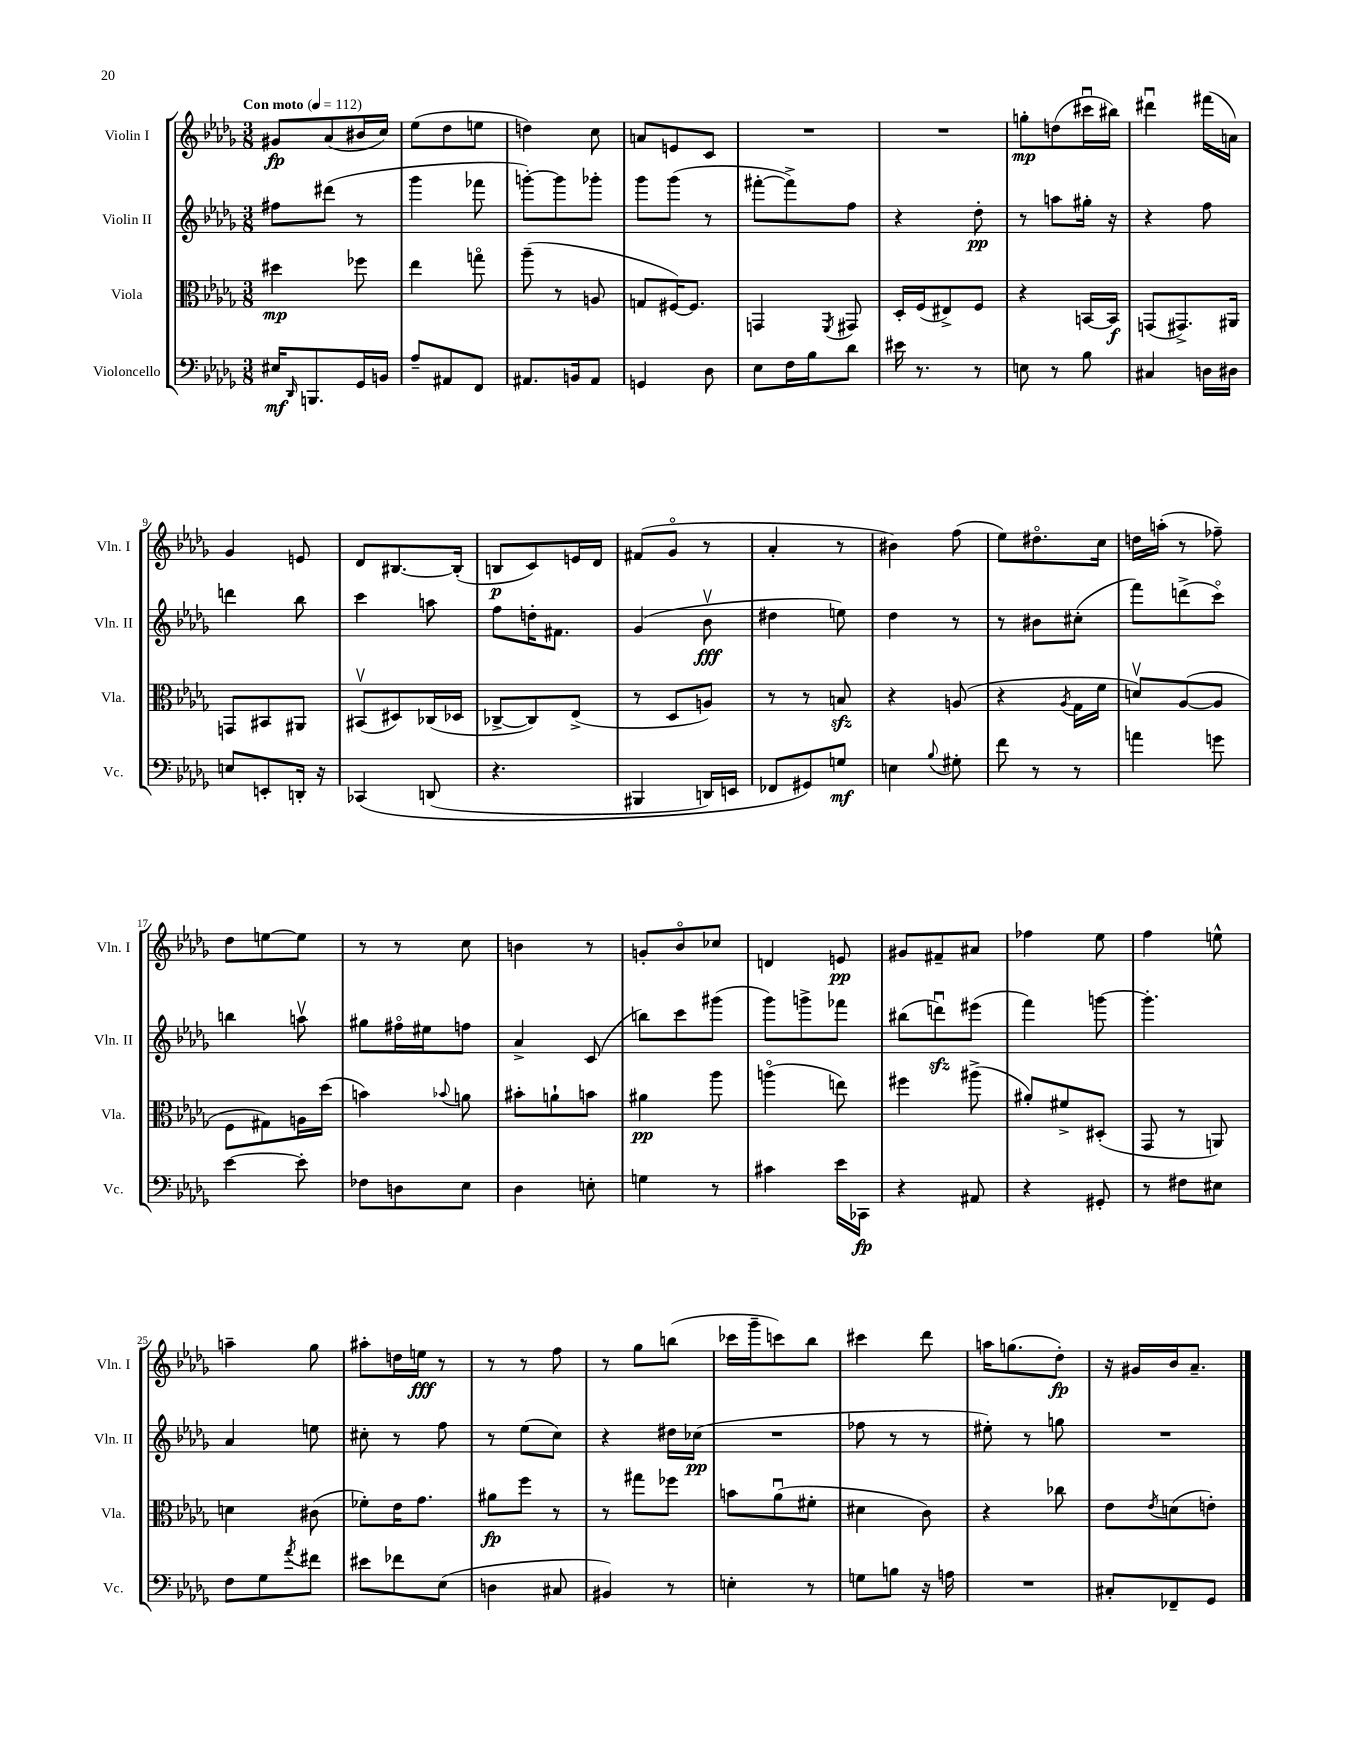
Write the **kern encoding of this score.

**kern	**dynam	**kern	**dynam	**kern	**dynam	**kern	**dynam
*part4	*part4	*part3	*part3	*part2	*part2	*part1	*part1
*staff4	*staff4	*staff3	*staff3	*staff2	*staff2	*staff1	*staff1
*I"Violoncello	*	*I"Viola	*	*I"Violin II	*	*I"Violin I	*
*I'Vc.	*	*I'Vla.	*	*I'Vln. II	*	*I'Vln. I	*
*clefF4	*	*clefC3	*	*clefG2	*	*clefG2	*
*k[b-e-a-d-g-]	*	*k[b-e-a-d-g-]	*	*k[b-e-a-d-g-]	*	*k[b-e-a-d-g-]	*
*M3/8	*	*M3/8	*	*M3/8	*	*M3/8	*
*MM112	*	*MM112	*	*MM112	*	*MM112	*
=1	=1	=1	=1	=1	=1	=1	=1
!	!	!	!	!	!	!LO:TX:a:B:t=Con moto	!
16E#X/KL	mf	4dd#X\	mp	8ff#X\L	.	8g#X/L	fp
16qqDD-/	.	.	.	.	.	.	.
8.BBBn/	.	.	.	.	.	.	.
.	.	.	.	(8ddd#X\J	.	(8a-/	.
16GG-/L	.	8ff-X\	.	8r	.	16b#X/L	.
16BBn/JJ	.	.	.	.	.	16cc/JJ)	.
=2	=2	=2	=2	=2	=2	=2	=2
8A-~/L	.	4ee-\	.	4ggg-\	.	(8ee-\L	.
8AA#X/	.	.	.	.	.	8dd-\	.
8FF/J	.	8ggn\	.	8fff-X\	.	8een\J	.
=3	=3	=3	=3	=3	=3	=3	=3
8.AA#X/L	.	(8aa-~\	.	[8gggn'\L)	.	4ddn\)	.
.	.	8r	.	8ggg\]	.	.	.
16BBn/k	.	.	.	.	.	.	.
8AA#/J	.	8An/	.	8ggg-X'\J	.	8cc\	.
=4	=4	=4	=4	=4	=4	=4	=4
4GGn/	.	8Gn/L	.	8ggg-\L	.	8an/L	.
.	.	[16F#X/K)	.	(8ggg-\J	.	8en/	.
.	.	8.F#/J]	.	.	.	.	.
8D-\	.	.	.	8r	.	8c/J	.
=5	=5	=5	=5	=5	=5	=5	=5
8E-\L	.	4GGn/	.	[8fff#X'\L	.	4.r	.
16F\L	.	.	.	8fff#^\])	.	.	.
16B-\J	.	.	.	.	.	.	.
.	.	8qFF/	.	.	.	.	.
8d-\J	.	8GG#X/	.	8ff\J	.	.	.
=6	=6	=6	=6	=6	=6	=6	=6
16e#X\	.	16D-'/LL	.	4r	.	4.r	.
8.r	.	(16F/J	.	.	.	.	.
.	.	8E#X^/)	.	.	.	.	.
8r	.	8F/J	.	8dd-'\	pp	.	.
=7	=7	=7	=7	=7	=7	=7	=7
8En\	.	4r	.	8r	.	8ggn'\L	mp
8r	.	.	.	8aan\L	.	(8ddn\	.
8B-\	.	[16BBn/LL	.	16gg#X'\Jk	.	16ccc#Xu\L	.
.	.	16BB/JJ]	f	16r	.	16bb#X\JJ)	.
=8	=8	=8	=8	=8	=8	=8	=8
4C#X/	.	(8GGn/L	.	4r	.	4ddd#Xu\	.
.	.	8.GG#X^/)	.	.	.	.	.
16Dn\LL	.	.	.	8ff\	.	(16fff#X\LL	.
16D#X\JJ	.	16AA#X/Jk	.	.	.	16an\JJ)	.
!!LO:LB:g=z
=9	=9	=9	=9	=9	=9	=9	=9
8En/L	.	8GGn/L	.	4dddn\	.	4g-/	.
8EEn'/	.	8BB#X/	.	.	.	.	.
16DDn'/Jk	.	8AA#X/J	.	8bb-\	.	8en/	.
16r	.	.	.	.	.	.	.
=10	=10	=10	=10	=10	=10	=10	=10
(4CC-X/	.	(8BB#Xv/L	.	4ccc\	.	8d-/L	.
.	.	8D#X/)	.	.	.	[8.B#X/	.
(8DDn/	.	(16C-X/L	.	8aan\	.	.	.
.	.	16D-X/JJ	.	.	.	(16B#'/Jk]	.
=11	=11	=11	=11	=11	=11	=11	=11
4.r	.	[8C-X^/L	.	8ff\L	.	8Bn/L	p
.	.	8C-/])	.	16ddn'\K	.	8c/)	.
.	.	.	.	8.f#X\J	.	.	.
.	.	(8E-^/J	.	.	.	16en/L	.
.	.	.	.	.	.	16d-/JJ	.
=12	=12	=12	=12	=12	=12	=12	=12
4BBB#X/	.	8r	.	(4g-/	.	(8f#X/L	.
.	.	8D-/L	.	.	.	8g-/J	.
16DDn/LL)	.	8An/J)	.	8b-v\	fff	8r	.
16EEn/JJ	.	.	.	.	.	.	.
=13	=13	=13	=13	=13	=13	=13	=13
8FF-X/L	.	8r	.	4dd#X\	.	4a-'/	.
8GG#X/)	.	8r	.	.	.	.	.
8Gn/J	mf	8Bnzz/	.	8een\)	.	8r	.
=14	=14	=14	=14	=14	=14	=14	=14
4En\	.	4r	.	4dd-\	.	4b#X\)	.
8qqB-/	.	.	.	.	.	.	.
8G#X'\	.	(8An/	.	8r	.	(8ff\	.
=15	=15	=15	=15	=15	=15	=15	=15
8f\	.	4r	.	8r	.	8ee-\L)	.
8r	.	.	.	8b#X\L	.	8.dd#X\	.
.	.	8qA-/	.	.	.	.	.
8r	.	16G-\LL	.	(8cc#X'\J	.	.	.
.	.	16f\JJ	.	.	.	16cc\Jk	.
=16	=16	=16	=16	=16	=16	=16	=16
4an\	.	8dnv/L)	.	8fff\L)	.	16ddn\LL	.
.	.	.	.	.	.	(16aan'\JJ	.
.	.	([8A-/	.	(8dddn^\	.	8r	.
8gn\	.	8A-/J]	.	8ccc\J)	.	8ff-X~\)	.
!!LO:LB:g=z
=17	=17	=17	=17	=17	=17	=17	=17
[4e-\	.	8F\L	.	4bbn\	.	8dd-\L	.
.	.	8G#X\)	.	.	.	[8een\	.
8e-'\]	.	16An\L	.	8aanv\	.	8ee\J]	.
.	.	(16dd-\JJ	.	.	.	.	.
=18	=18	=18	=18	=18	=18	=18	=18
8F-X\L	.	4bn\)	.	8gg#X\L	.	8r	.
8Dn\	.	.	.	16ff#X\L	.	8r	.
.	.	.	.	16ee#X\J	.	.	.
.	.	8qqb-X/	.	.	.	.	.
8E-\J	.	8an\	.	8ffn\J	.	8cc\	.
=19	=19	=19	=19	=19	=19	=19	=19
4D-\	.	8b#X'\L	.	4a-^/	.	4bn\	.
.	.	8an`\	.	.	.	.	.
8En'\	.	8bn\J	.	(8c/	.	8r	.
=20	=20	=20	=20	=20	=20	=20	=20
4Gn\	.	4a#X\	pp	8bbn\L)	.	8gn'/L	.
.	.	.	.	8ccc\	.	8b-/	.
8r	.	8aa-\	.	(8ggg#X\J	.	8cc-X/J	.
=21	=21	=21	=21	=21	=21	=21	=21
4c#X\	.	(4aan\	.	8ggg-\L)	.	4dn/	.
.	.	.	.	8gggn^\	.	.	.
16e-\LL	.	8een\)	.	8fff-X\J	.	8en/	pp
16CC-X\JJ	fp	.	.	.	.	.	.
=22	=22	=22	=22	=22	=22	=22	=22
4r	.	4ff#X\	.	(8bb#X\L	.	8g#X/L	.
.	.	.	.	8dddnzzu\)	.	8f#X~/	.
8AA#X/	.	(8aa#X^\	.	(8eee#X\J	.	8a#X/J	.
=23	=23	=23	=23	=23	=23	=23	=23
4r	.	8a#X'/L)	.	4fff\)	.	4ff-X\	.
.	.	8f#X^/	.	.	.	.	.
8GG#X'/	.	(8D#X'/J	.	[8gggn\	.	8ee-\	.
=24	=24	=24	=24	=24	=24	=24	=24
8r	.	8GG-/	.	4.ggg'\]	.	4ff\	.
8F#X\L	.	8r	.	.	.	.	.
8E#X\J	.	8AAn/)	.	.	.	8een^^\	.
!!LO:LB:g=z
=25	=25	=25	=25	=25	=25	=25	=25
8F\L	.	4dn\	.	4a-/	.	4aan~\	.
8G-\	.	.	.	.	.	.	.
8qa-/	.	.	.	.	.	.	.
8f#X\J	.	(8c#X\	.	8een\	.	8gg-\	.
=26	=26	=26	=26	=26	=26	=26	=26
8e#X\L	.	8f-X'\L)	.	8cc#X'\	.	8aa#X'\L	.
8f-X\	.	16e-\K	.	8r	.	16ddn\L	.
.	.	8.g-\J	.	.	.	16een\JJ	fff
(8E-\J	.	.	.	8ff\	.	8r	.
=27	=27	=27	=27	=27	=27	=27	=27
4Dn\	.	8a#X\L	fp	8r	.	8r	.
.	.	8ff\J	.	(8ee-\L	.	8r	.
8C#X/	.	8r	.	8cc\J)	.	8ff\	.
=28	=28	=28	=28	=28	=28	=28	=28
4BB#X/)	.	8r	.	4r	.	8r	.
.	.	8gg#X\L	.	.	.	8gg-\L	.
8r	.	8ff-X\J	.	16dd#X\LL	.	(8bbn\J	.
.	.	.	.	(16cc-X\JJ	pp	.	.
=29	=29	=29	=29	=29	=29	=29	=29
4En'\	.	8bn\L	.	4.r	.	16ccc-X\LL	.
.	.	.	.	.	.	16ggg-~\J	.
.	.	(8a-u\	.	.	.	8cccn\)	.
8r	.	8f#X'\J	.	.	.	8bb-\J	.
=30	=30	=30	=30	=30	=30	=30	=30
8Gn\L	.	4d#X\	.	8ff-X\	.	4ccc#X\	.
8Bn\J	.	.	.	8r	.	.	.
16r	.	8c\)	.	8r	.	8ddd-\	.
16An\	.	.	.	.	.	.	.
=31	=31	=31	=31	=31	=31	=31	=31
4.r	.	4r	.	8ee#X'\)	.	16aan\KL	.
.	.	.	.	.	.	(8.ggn\	.
.	.	.	.	8r	.	.	.
.	.	8cc-X\	.	8ggn\	.	8dd-'\J)	fp
=32	=32	=32	=32	=32	=32	=32	=32
8C#X'/L	.	8e-\L	.	4.r	.	16r	.
.	.	.	.	.	.	16g#X/LL	.
.	.	8qe-/	.	.	.	.	.
8FF-X~/	.	(8dn\	.	.	.	16b-/J	.
.	.	.	.	.	.	8.a-~/J	.
8GG-/J	.	8en'\J)	.	.	.	.	.
==	==	==	==	==	==	==	==
*-	*-	*-	*-	*-	*-	*-	*-
